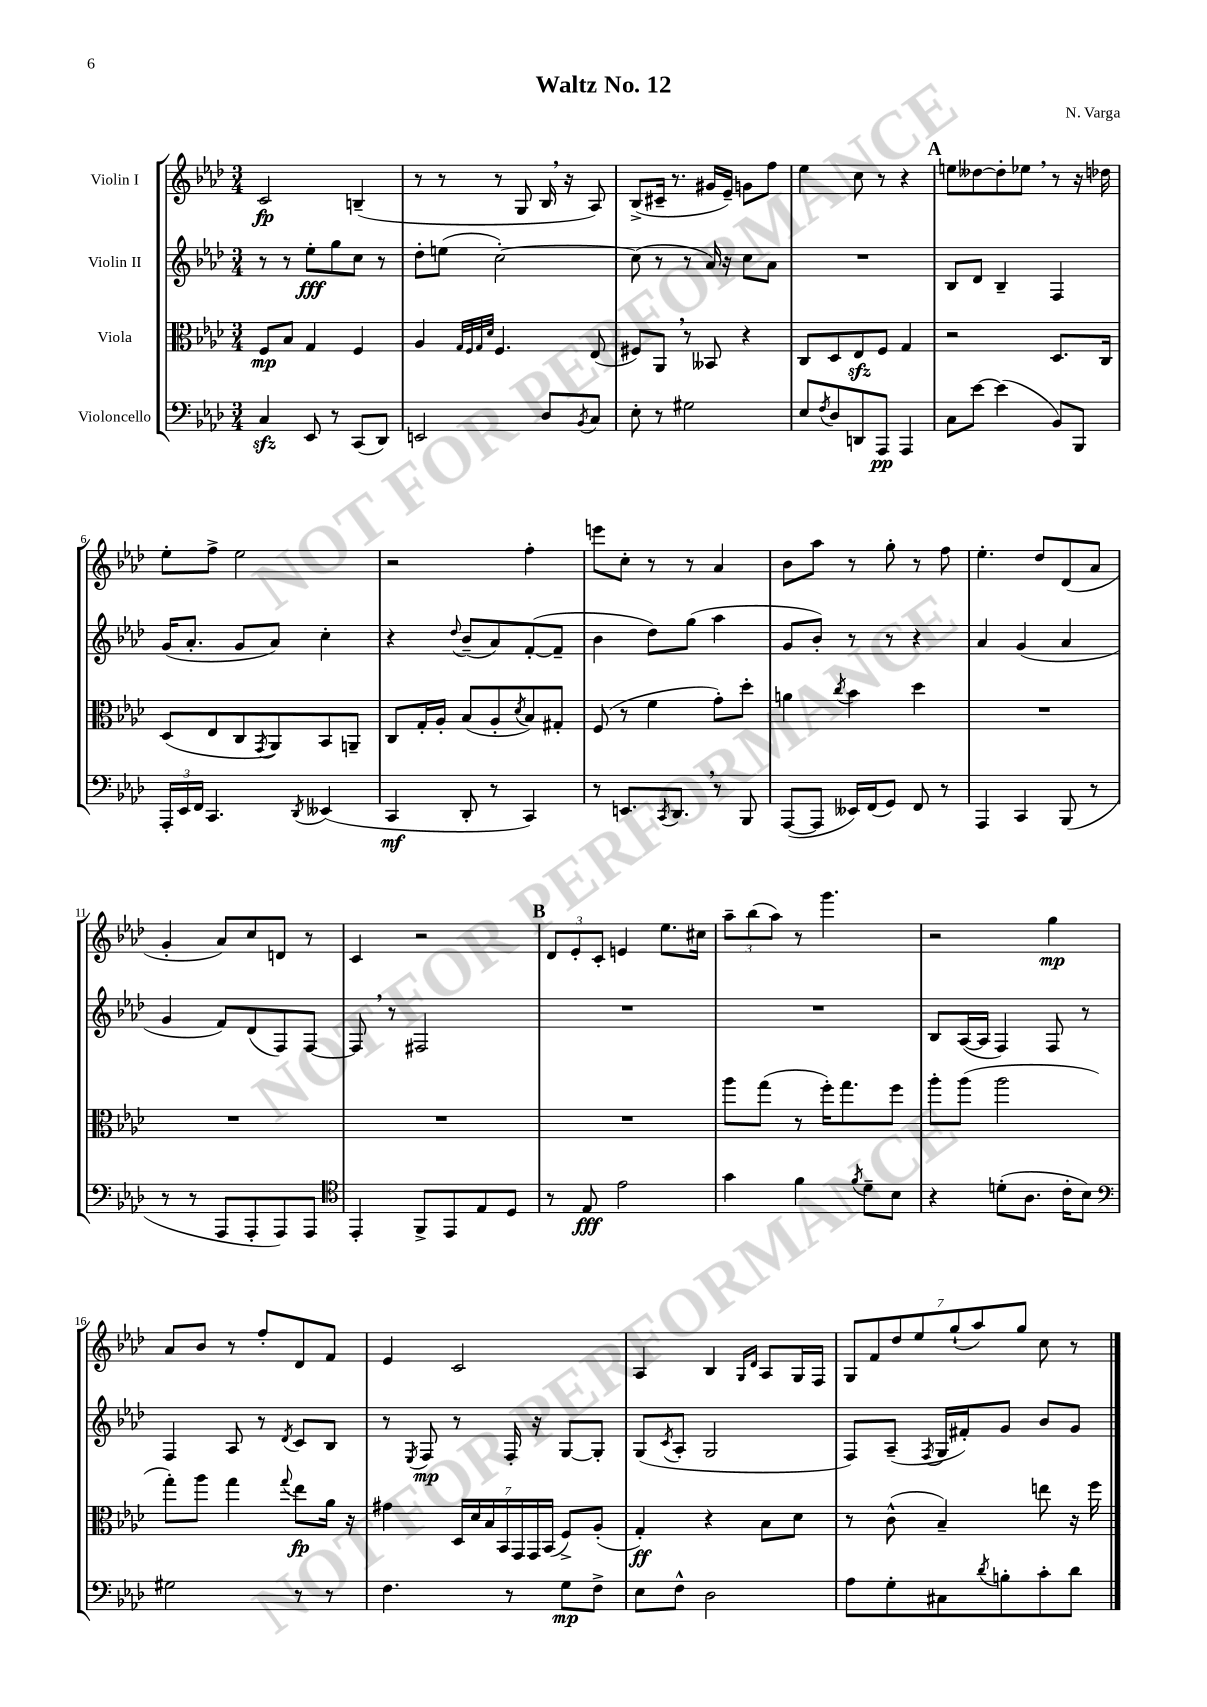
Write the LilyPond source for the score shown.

\header { title = "Waltz No. 12" composer = "N. Varga" }
<<
\new StaffGroup <<
\new Staff = "s0" \with { instrumentName = "Violin I" } {
    \clef treble \key aes \major \numericTimeSignature \time 3/4
    c'2\fp b4--( |
    r8 r8 r8 g8 bes16 \breathe r16 aes8) |
    bes8->( cis'16-- r8. gis'16 ees'16--) g'8 f''8 |
    ees''4 c''8 r8 r4 |
    \mark \markup { \bold "A" } e''8 deses''8~ deses''8-. ees''8 \breathe r8 r16 des''16 |
    ees''8-. f''8-> ees''2 |
    r2 f''4-. |
    e'''8 c''8-. r8 r8 aes'4 |
    bes'8 aes''8 r8 g''8-. r8 f''8 |
    ees''4.-. des''8 des'8( aes'8 |
    g'4-. aes'8) c''8 d'8 r8 |
    c'4 r2 |
    \mark \markup { \bold "B" } \tuplet 3/2 { des'8 ees'8-. c'8-. } e'4 ees''8. cis''16 |
    \tuplet 3/2 { aes''8-- bes''8( aes''8) } r8 g'''4. |
    r2 g''4\mp |
    aes'8 bes'8 r8 f''8-. des'8 f'8 |
    ees'4 c'2 |
    aes4 bes4 \grace { g16 des'16 } aes8 g16 f16 |
    \tuplet 7/4 { g8 f'8 des''8 ees''8 g''8-!( aes''8) g''8 } c''8 r8 \bar "|." |
}
\new Staff = "s1" \with { instrumentName = "Violin II" } {
    \clef treble \key aes \major \numericTimeSignature \time 3/4
    r8 r8 ees''8-.\fff g''8 c''8 r8 |
    des''8-. e''8( c''2~-.) |
    c''8( r8 r8 aes'16) r16 c''8 aes'8 |
    R2. |
    \mark \markup { \bold "A" } bes8 des'8 bes4-- f4 |
    g'16( aes'8.-. g'8 aes'8) c''4-. |
    r4 \appoggiatura { des''8 } bes'8--( aes'8) f'8~-.( f'8-- |
    bes'4 des''8) g''8( aes''4 |
    g'8 bes'8-.) r8 r8 r4 |
    aes'4 g'4( aes'4 |
    g'4 f'8) des'8( f8) f8~ |
    f8 \breathe r8 fis2 |
    \mark \markup { \bold "B" } R2. |
    R2. |
    bes8 aes16~( aes16 f4) f8 r8 |
    f4 aes8 r8 \acciaccatura { des'8 } c'8 bes8 |
    r8 \acciaccatura { ees8 } f8\mp r8 f16-. r16 g8~ g8-. |
    g8( \acciaccatura { c'8 } aes8-. g2 |
    f8) aes8--( \acciaccatura { f8 } g16 fis'16-.) g'8 bes'8 g'8 \bar "|." |
}
\new Staff = "s2" \with { instrumentName = "Viola" } {
    \clef alto \key aes \major \numericTimeSignature \time 3/4
    f8\mp bes8 g4 f4 |
    aes4 \grace { g32 f32 g32 des'32 } f4. ees8( |
    fis8) aes,8 \breathe r8 beses,8 r4 |
    c8 des8 ees8\sfz f8 g4 |
    \mark \markup { \bold "A" } r2 des8. c16 |
    des8( ees8 c8 \acciaccatura { g,8 } aes,8) bes,8 a,8-- |
    c8 g16-. aes16-. bes8( aes8-. \acciaccatura { des'8 } bes8) gis8-. |
    f8( r8 f'4 g'8-.) des''8-. |
    a'4 \acciaccatura { c''8 } bes'4 des''4 |
    R2. |
    R2. |
    R2. |
    \mark \markup { \bold "B" } R2. |
    aes''8 g''8( r8 f''16-.) g''8. f''8 |
    aes''8-. aes''8( aes''2 |
    g''8-.) aes''8 g''4 \appoggiatura { g''8 } ees''8\fp aes'16 r16 |
    gis'4 \tuplet 7/4 { des16 des'16 bes16 bes,16 g,16 g,16 bes,16( } f8->) aes8-.( |
    g4-.\ff) r4 bes8 des'8 |
    r8 c'8-^( bes4--) e''8 r16 f''16 \bar "|." |
}
\new Staff = "s3" \with { instrumentName = "Violoncello" } {
    \clef bass \key aes \major \numericTimeSignature \time 3/4
    c4\sfz ees,8 r8 c,8( des,8) |
    e,2 des8 \acciaccatura { bes,8 } c8 |
    ees8-. r8 gis2 |
    ees8 \acciaccatura { f8 } des8 d,8 aes,,8\pp aes,,4 |
    \mark \markup { \bold "A" } c8 ees'8~ ees'4( bes,8) bes,,8 |
    \tuplet 3/2 { aes,,16-. ees,16 f,16 } c,4. \acciaccatura { des,8 } eeses,4( |
    c,4\mf des,8-. r8 c,4) |
    r8 e,8. \acciaccatura { c,8 } des,8. \breathe r8 bes,,8 |
    aes,,8~( aes,,8 eeses,16) f,16( g,8) f,8 r8 |
    aes,,4 c,4 bes,,8( r8 |
    r8 r8 aes,,8 aes,,8-. aes,,8) aes,,8 |
    \clef tenor ees,4-. f,8-> ees,8 ees8 des8 |
    \mark \markup { \bold "B" } r8 ees8\fff ees'2 |
    g'4 f'4 \acciaccatura { f'8 } des'8-- bes8 |
    r4 d'8-.( aes8. c'16-. bes8) |
    \clef bass gis2 r8 r8 |
    f4. r8 g8\mp f8-> |
    ees8 f8-^ des2 |
    aes8 g8-. cis8 \acciaccatura { des'8 } b8-. c'8-. des'8 \bar "|." |
}
>>
>>
